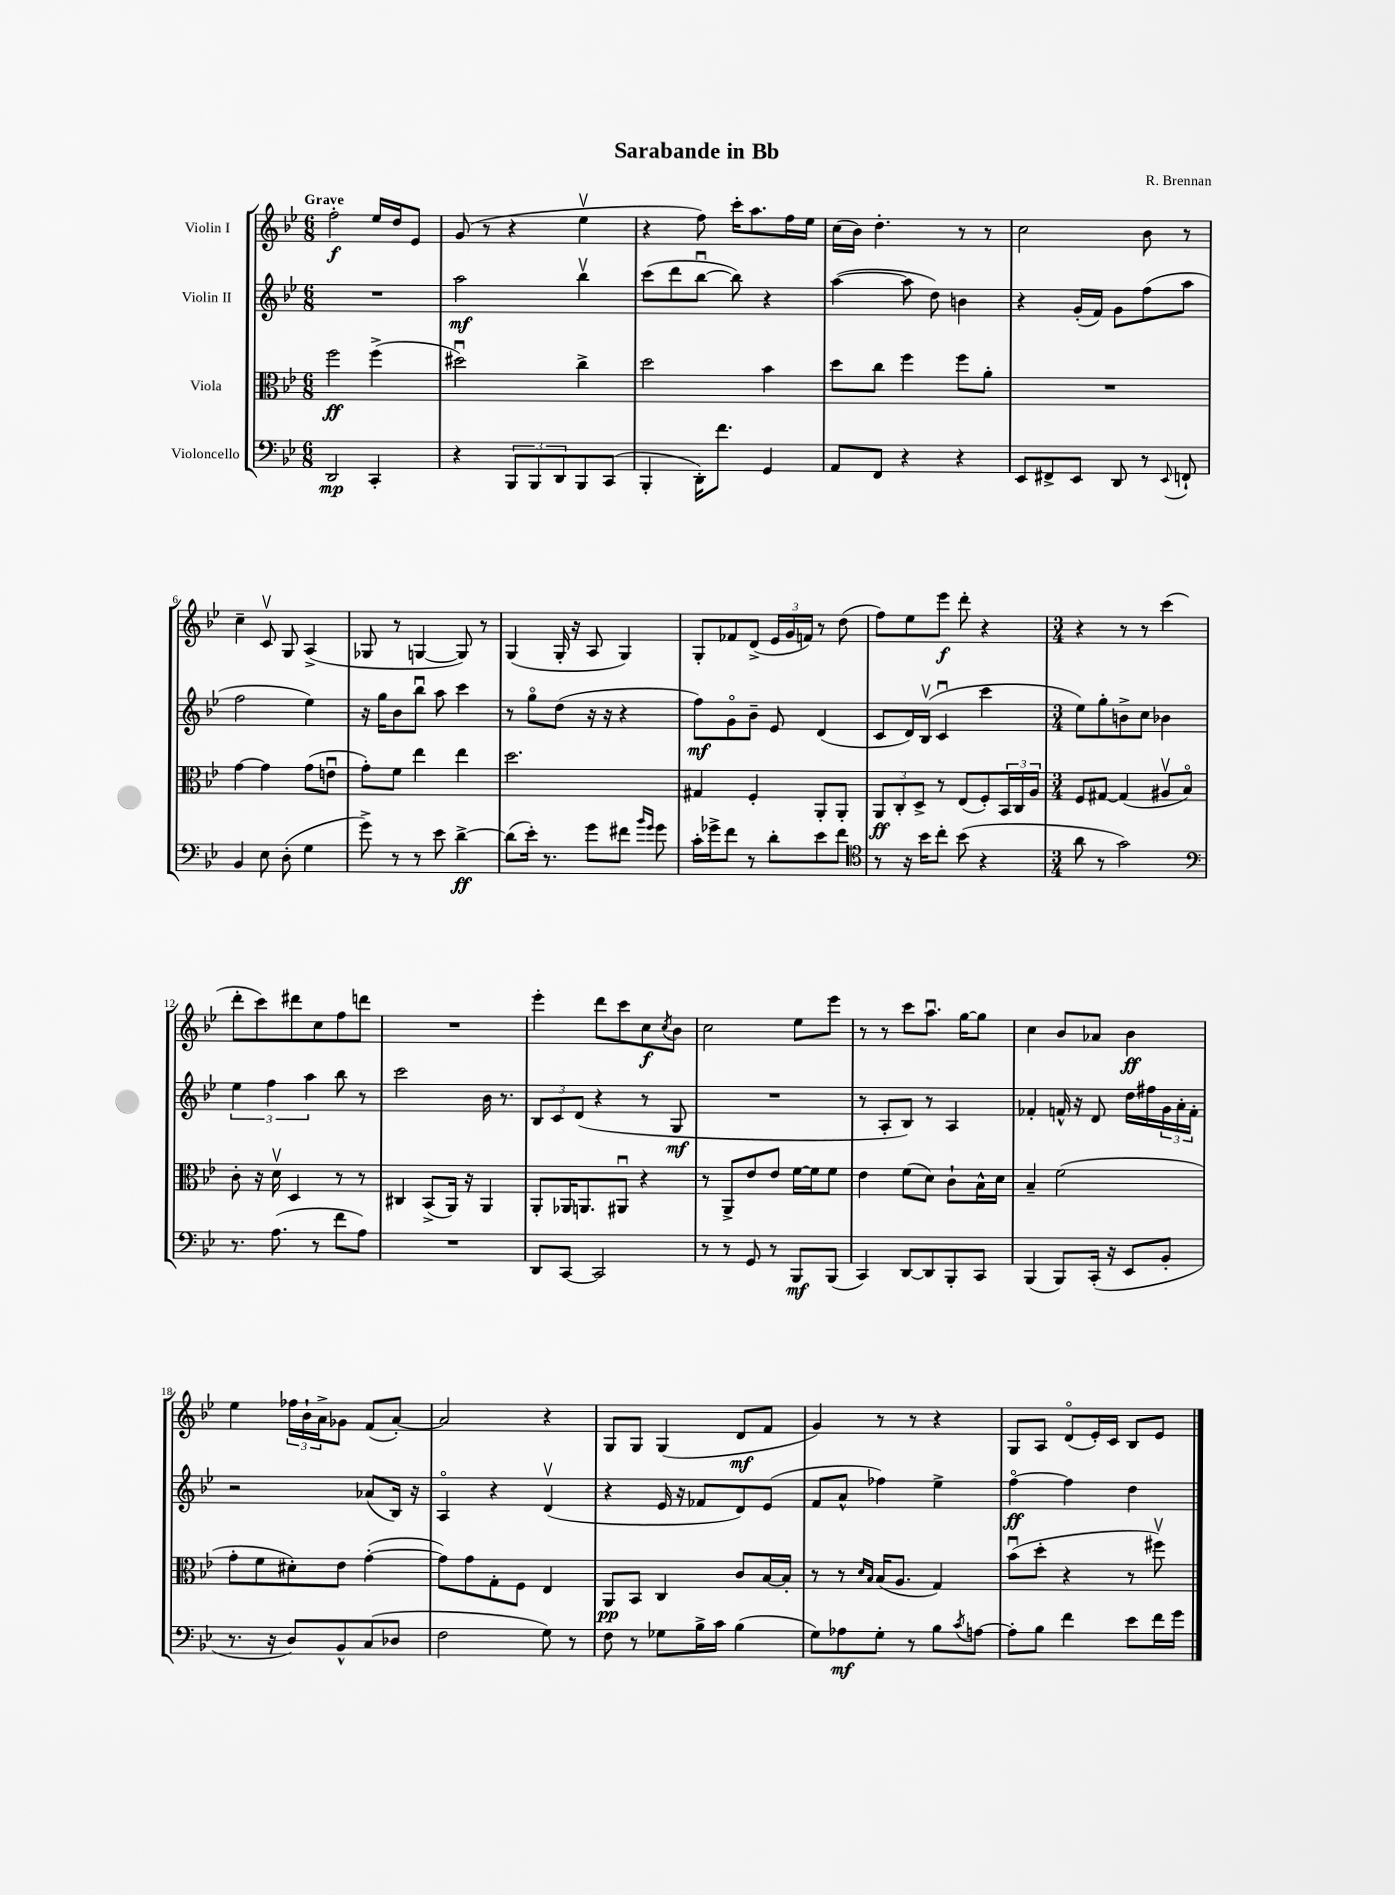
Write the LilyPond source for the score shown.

\header { title = "Sarabande in Bb" composer = "R. Brennan" }
<<
\new StaffGroup <<
\new Staff = "s0" \with { instrumentName = "Violin I" } {
    \clef treble \key bes \major \numericTimeSignature \time 6/8 \tempo "Grave"
    f''2-.\f ees''16 d''16 ees'8 |
    g'8( r8 r4 ees''4\upbow |
    r4 f''8) c'''16-. a''8. f''16 ees''16 |
    c''16( bes'16) d''4.-. r8 r8 |
    c''2 bes'8 r8 |
    c''4-- c'8\upbow g8 a4->( |
    ges8 r8 g4~ g8) r8 |
    g4( g16-. r16 a8 g4) |
    g8-. fes'8 d'8->( \tuplet 3/2 { ees'16 g'16 f'16) } r8 d''8( |
    f''8) ees''8 ees'''8\f d'''8-. r4 |
    \numericTimeSignature \time 3/4 r4 r8 r8 c'''4( |
    d'''8-. c'''8) dis'''8 c''8 f''8 d'''8 |
    R2. |
    ees'''4-. d'''8 c'''8 c''8\f \acciaccatura { c''8 } bes'8 |
    c''2 ees''8 ees'''8 |
    r8 r8 c'''8 a''8.\downbow g''16~ g''8 |
    c''4 bes'8 aes'8 bes'4\ff |
    ees''4 \tuplet 3/2 { fes''16 bes'16-! a'16-> } ges'8 f'8( a'8~-.) |
    a'2 r4 |
    g8 g8 g4( d'8\mf f'8 |
    g'4) r8 r8 r4 |
    g8 a8 d'8\flageolet( ees'16-.) c'16 bes8 ees'8 \bar "|." |
}
\new Staff = "s1" \with { instrumentName = "Violin II" } {
    \clef treble \key bes \major \numericTimeSignature \time 6/8
    R2. |
    a''2\mf bes''4\upbow |
    c'''8( d'''8 bes''8~\downbow bes''8) r4 |
    a''4~( a''8 d''8) b'4 |
    r4 g'16-.( f'16) g'8 f''8( a''8 |
    f''2 ees''4) |
    r16 g''16 bes'8 bes''8\downbow a''8 c'''4 |
    r8 g''8\flageolet d''8( r16 r16 r4 |
    f''8\mf) g'8\flageolet bes'8-- ees'8 d'4( |
    c'8 d'16) bes16\upbow( c'4\downbow c'''4 |
    \numericTimeSignature \time 3/4 ees''8) g''8-. b'8-> c''8 bes'4 |
    \tuplet 3/2 { ees''4 f''4 a''4 } bes''8 r8 |
    c'''2 bes'16 r8. |
    \tuplet 3/2 { bes8 c'8 d'8( } r4 r8 g8\mf |
    R2. |
    r8 a8-. bes8) r8 a4 |
    fes'4-. f'16-^ r16 d'8 d''16 fis''16 \tuplet 3/2 { g'16 a'16-. f'16-. } |
    r2 aes'8( bes16) r16 |
    a4\flageolet r4 d'4\upbow( |
    r4 ees'16 r16 fes'8 d'8) ees'8( |
    f'8 a'8-^ fes''4) ees''4-> |
    f''4~\flageolet\ff f''4 d''4 \bar "|." |
}
\new Staff = "s2" \with { instrumentName = "Viola" } {
    \clef alto \key bes \major \numericTimeSignature \time 6/8
    f''2\ff f''4->( |
    dis''2\downbow) c''4-> |
    d''2 bes'4 |
    d''8 c''8 f''4 f''8 a'8-. |
    R2. |
    g'4~ g'4 g'8( e'8\downbow |
    g'8-.) f'8 ees''4 ees''4 |
    d''2. |
    gis4 f4-. a,8-. a,8-. |
    \tuplet 3/2 { a,8\ff c8-. d8-> } r8 ees8( f8-.) \tuplet 3/2 { bes,16 c16 a16 } |
    \numericTimeSignature \time 3/4 f8 gis8~ gis4( ais8\upbow bes8\flageolet) |
    c'8-. r16 d'16\upbow d4 r8 r8 |
    cis4 bes,8->( a,16) r16 a,4 |
    a,8-. aes,16 a,8. ais,8\downbow r4 |
    r8 a,8-> ees'8 ees'8 f'16~ f'16 f'8 |
    ees'4 f'8( d'8) c'8-! bes16-^ d'16 |
    bes4-- f'2( |
    g'8-. f'8 dis'8-.) ees'8 g'4~-.( |
    g'8) g'8 g8-. f8 ees4 |
    a,8\pp bes,8 c4 c'8 bes16~ bes16-. |
    r8 r8 \grace { d'16 bes16 } bes16( a8. g4) |
    bes'8\downbow( d''8-. r4 r8 fis''8\upbow) \bar "|." |
}
\new Staff = "s3" \with { instrumentName = "Violoncello" } {
    \clef bass \key bes \major \numericTimeSignature \time 6/8
    d,2\mp c,4-. |
    r4 \tuplet 3/2 { bes,,8 bes,,8 d,8 } bes,,8 c,8( |
    bes,,4-. d,16-.) f'8. g,4 |
    a,8 f,8 r4 r4 |
    ees,8 fis,8-> ees,8 d,8 r8 \appoggiatura { ees,8 } f,8-! |
    bes,4 ees8 d8-.( g4 |
    g'8->) r8 r8 ees'8 d'4~->\ff |
    d'8( ees'16-.) r8. g'8 fis'8 \grace { bes'16 g'16 } g'8 |
    c'16-. ges'16-> f'8 r8 d'8-. ees'8 f'8 |
    \clef tenor r8 r16 bes'16 c''8-. bes'8( r4 |
    \numericTimeSignature \time 3/4 a'8 r8 g'2) |
    \clef bass r8. a8.( r8 f'8 a8) |
    R2. |
    d,8 c,8~ c,2 |
    r8 r8 g,8 r8 bes,,8\mf bes,,8( |
    c,4) d,8~ d,8 bes,,8-. c,8 |
    bes,,4( bes,,8) c,16-.( r16 ees,8 bes,8-. |
    r8. r16 d8) bes,8-^ c8( des8 |
    f2 g8) r8 |
    f8 r8 ges8 bes16-> c'16 bes4( |
    g8) aes8\mf g8-. r8 bes8 \acciaccatura { c'8 } a8~ |
    a8-. bes8 f'4 ees'8 f'16 g'16 \bar "|." |
}
>>
>>
